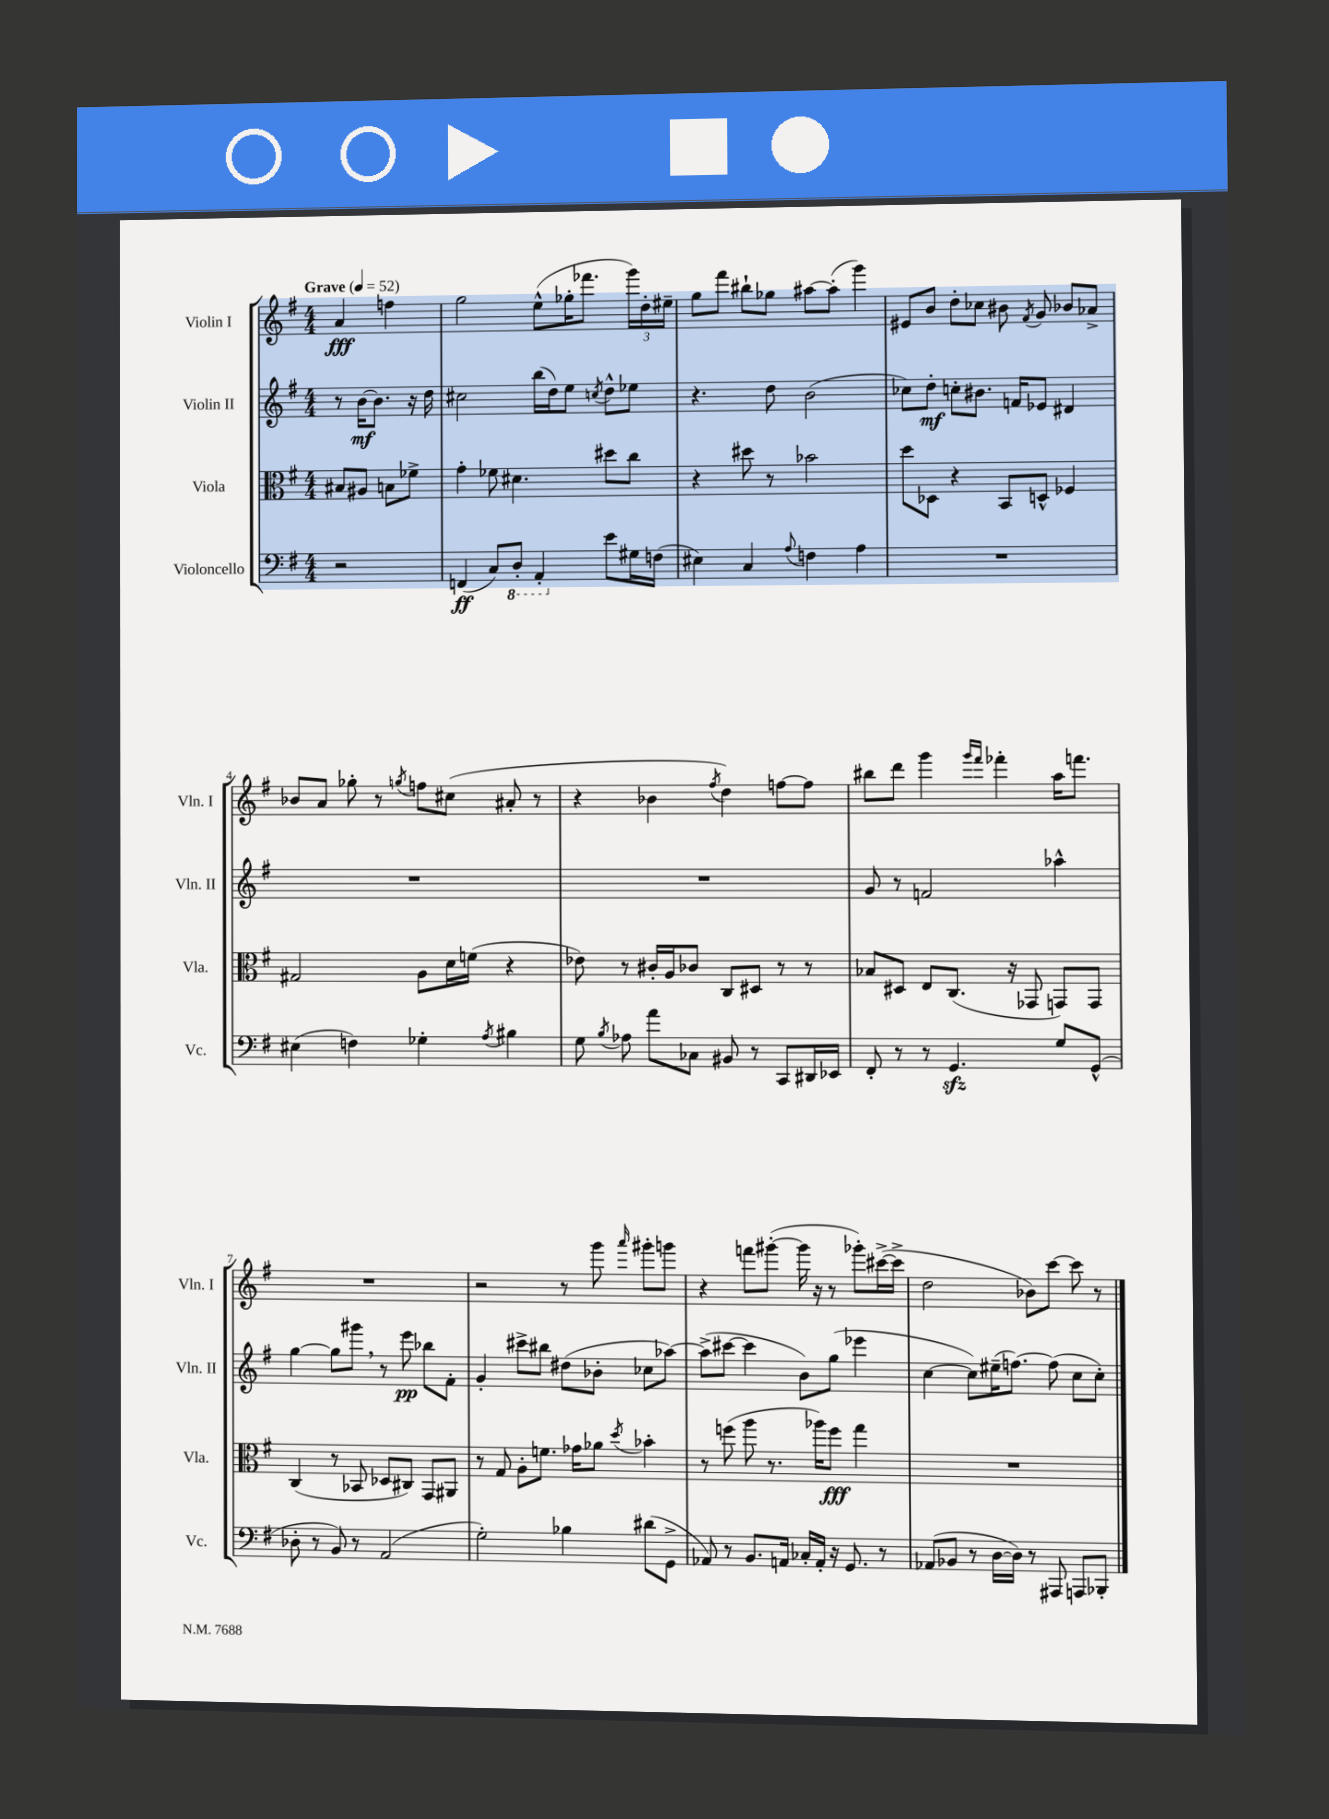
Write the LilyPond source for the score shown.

<<
\new StaffGroup <<
\new Staff = "s0" \with { instrumentName = "Violin I" shortInstrumentName = "Vln. I" } {
    \clef treble \key g \major \numericTimeSignature \time 4/4 \partial 2 \tempo "Grave" 4 = 52
    \autoBeamOff a'4\fff f''4 |
    g''2 e''8[-^( ges''16-. fes'''8.] \tuplet 3/2 { g'''16[) d''16-. eis''16]-- } |
    g''8[ fis'''8] bis''8[-! ges''8] ais''8[~ ais''8]-.( g'''4) |
    eis'8[ b'8] d''8[-. ces''8] bis'8 \acciaccatura { fis'8 } g'8 bes'8[ aes'8]-> |
    bes'8[ a'8] ges''8-. r8 \acciaccatura { g''8 } f''8[ cis''8]( ais'8-. r8 |
    r4 bes'4 \acciaccatura { fis''8 } d''4) f''8[~ f''8] |
    bis''8[ d'''8] g'''4 \grace { g'''16[ fis'''16] } fes'''4-. a''16[ f'''8.] |
    R1 |
    r2 r8 g'''8 \grace { a'''16 } gis'''8[-. g'''8] |
    r4 f'''8[ gis'''8]~-.( gis'''16 r16 r8 ges'''8[-.) cis'''16~->( cis'''16]-> |
    d''2 bes'8[) c'''8]~ c'''8 r8 \bar "|." |
}
\new Staff = "s1" \with { instrumentName = "Violin II" shortInstrumentName = "Vln. II" } {
    \clef treble \key g \major \numericTimeSignature \time 4/4 \partial 2
    \autoBeamOff r8 b'16[~\mf b'8.] r16 d''16 |
    cis''2 b''16[( d''16) e''8] \acciaccatura { c''8 } d''8[-^ ees''8] |
    r4. d''8 b'2( |
    ces''8[) d''8]-.\mf c''8[-. bis'8.] f'16[ ees'8] dis'4 |
    R1 |
    R1 |
    g'8 r8 f'2 aes''4-^ |
    g''4~ g''8[ gis'''8] \breathe r8 e'''8\pp bes''8[ fis'8]-. |
    g'4-. cis'''8[-> bis''8] dis''8[( bes'8]-. ces''8[ aes''8]~) |
    aes''8[->( cis'''8]~ cis'''4 b'8[) g''8]( ees'''4 |
    c''4~ c''8[) eis''16--( f''8.]~) f''8( c''8[ c''8]-.) \bar "|." |
}
\new Staff = "s2" \with { instrumentName = "Viola" shortInstrumentName = "Vla." } {
    \clef alto \key g \major \numericTimeSignature \time 4/4 \partial 2
    \autoBeamOff bis8[ ais8] b8[ fes'8]-> |
    g'4-. fes'8 dis'4. dis''8[ c''8] |
    r4 dis''8 r8 bes'2 |
    d''8[ des8] r4 b,8[ d8]-^ fes4 |
    gis2 a8[ d'16 f'16]( r4 |
    ees'8) r8 cis'16[-. a16 ces'8] c8[ dis8] r8 r8 |
    bes8[ dis8] e8[ c8.]( r16 ges,8 g,8[) g,8] |
    c4( r8 bes,8 des8[ cis8]) g,8[ ais,8] |
    r8 g8 a8[-. f'8.] ges'16[ aes'8] \acciaccatura { d''8 } bes'4-. |
    r8 f''8( a''8 r8. aes''16[) f''8]\fff g''4 |
    R1 \bar "|." |
}
\new Staff = "s3" \with { instrumentName = "Violoncello" shortInstrumentName = "Vc." } {
    \clef bass \key g \major \numericTimeSignature \time 4/4 \partial 2
    \autoBeamOff r2 |
    f,4\ff( c8[) \ottava #-1 d,8]-. a,,4-. \ottava #0 e'8[ gis16 f16]( |
    eis4) c4 \appoggiatura { a8 } f4 a4 |
    R1 |
    eis4( f4) ges4-. \acciaccatura { a8 } bis4 |
    g8 \acciaccatura { b8 } aes8 a'8[ ces8] bis,8 r8 c,8[ dis,16 ees,16] |
    fis,8-. r8 r8 g,4.\sfz g8[ g,8]-^( |
    des8-. r8 b,8) r8 a,2( |
    g2-.) bes4 dis'8[( g,8]-> |
    aes,8) r8 b,8.[ a,16] ces16[-. a,16]-. r16 g,8. r8 |
    aes,8[( bes,8] r8 d16[~ d16]) r8 ais,,8 a,,8[ bes,,8]-. \bar "|." |
}
>>
>>
